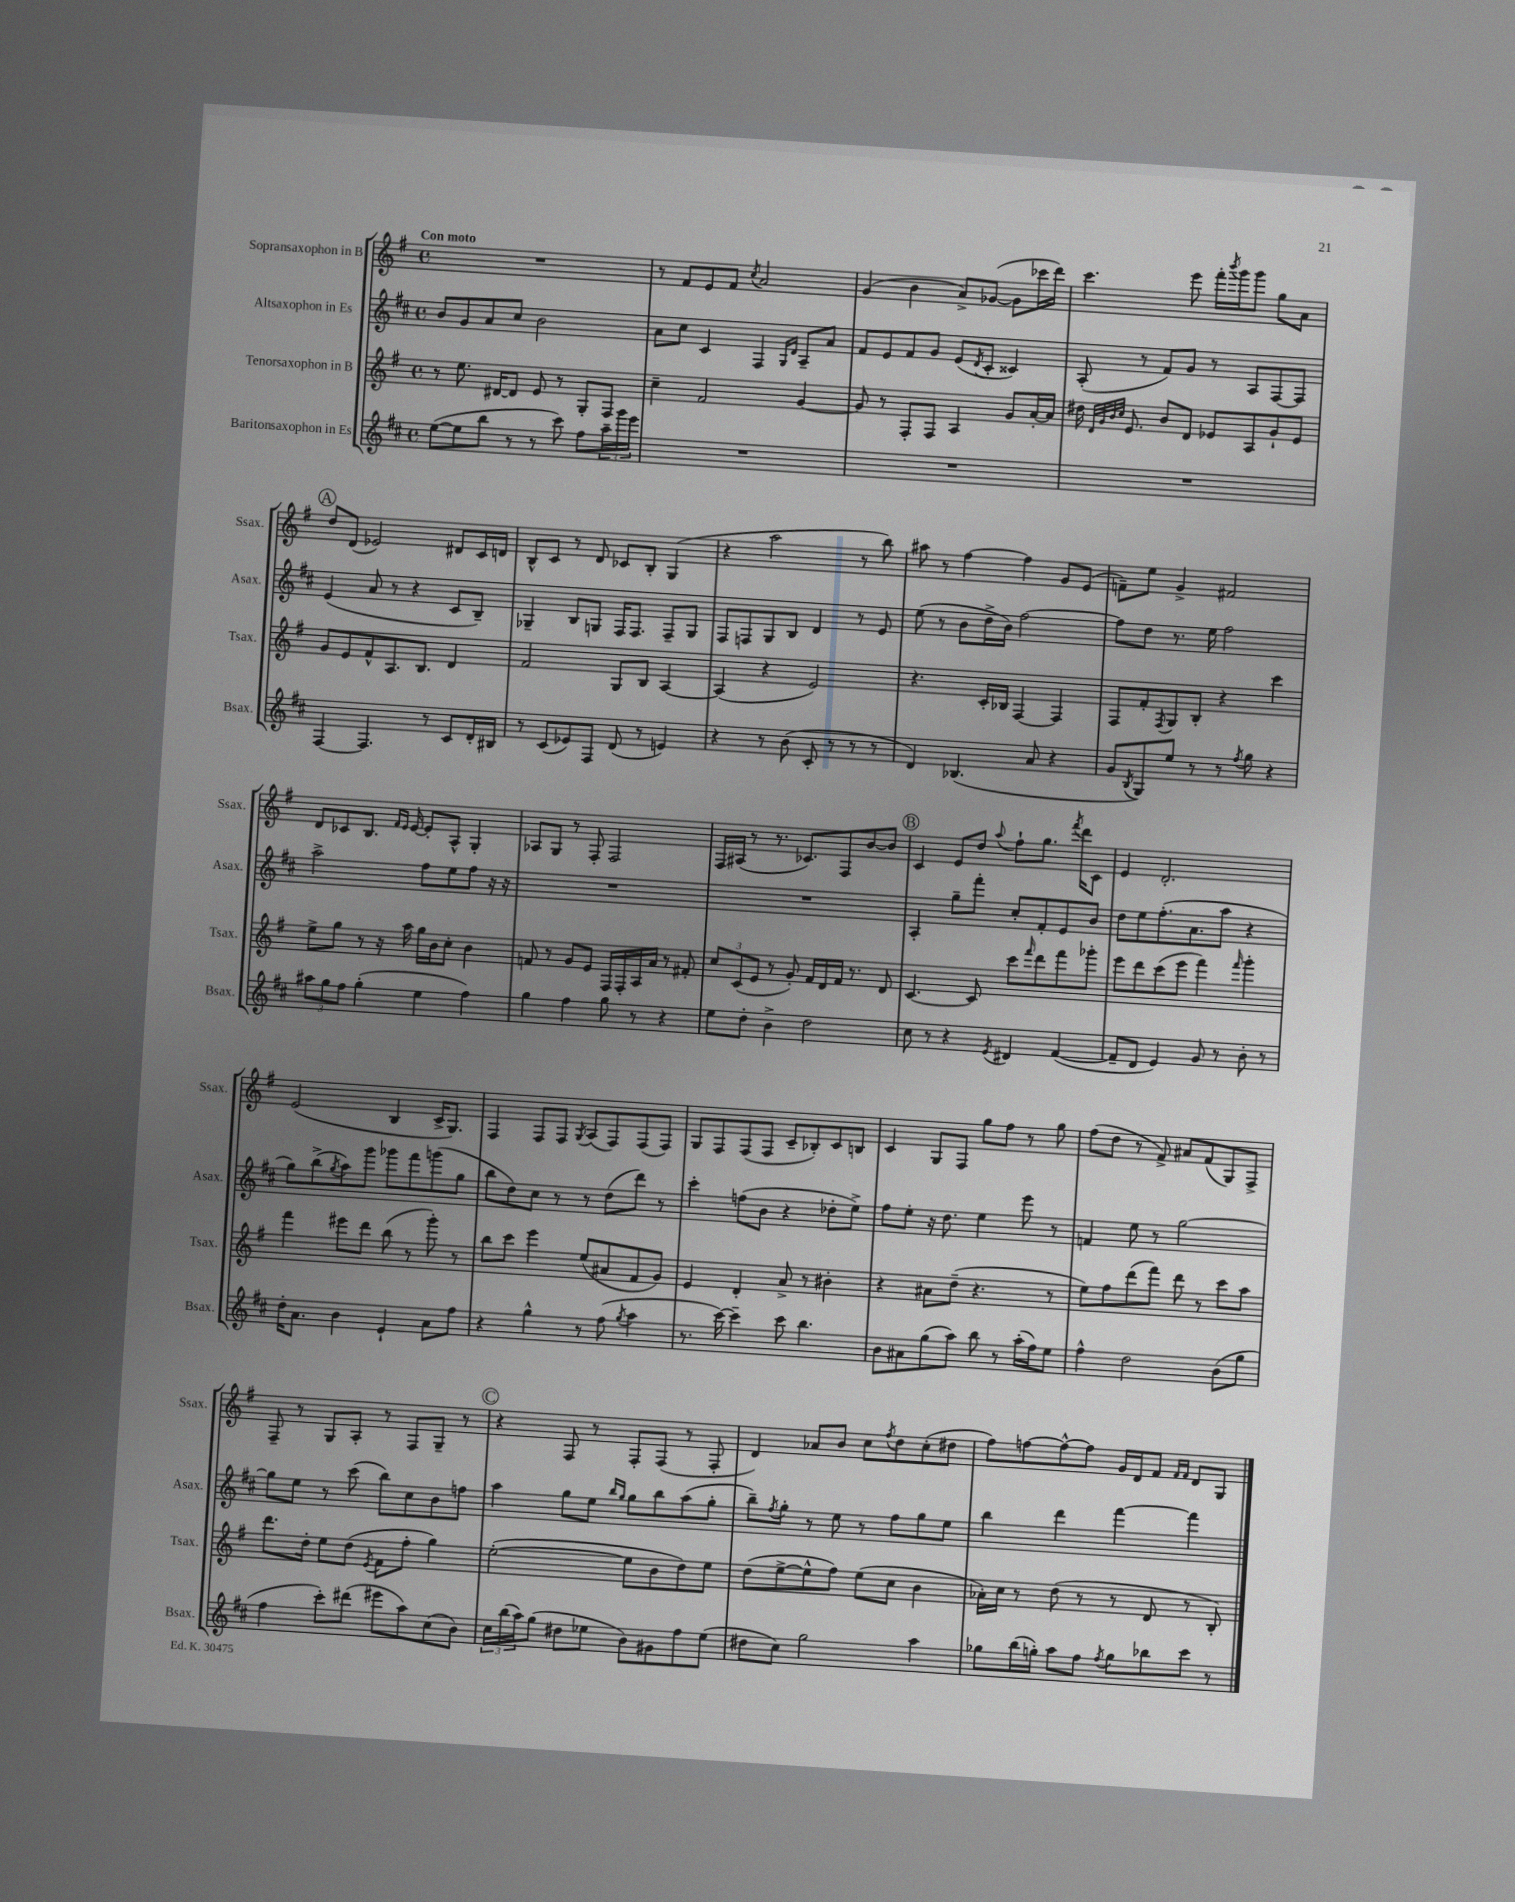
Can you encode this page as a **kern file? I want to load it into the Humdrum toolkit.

**kern	**kern	**kern	**kern
*part4	*part3	*part2	*part1
*staff4	*staff3	*staff2	*staff1
*I"Baritonsaxophon in Es	*I"Tenorsaxophon in B	*I"Altsaxophon in Es	*I"Sopransaxophon in B
*I'Bsax.	*I'Tsax.	*I'Asax.	*I'Ssax.
*clefG2	*clefG2	*clefG2	*clefG2
*k[f#c#]	*k[f#]	*k[f#c#]	*k[f#]
*M4/4	*M4/4	*M4/4	*M4/4
*met(c)	*met(c)	*met(c)	*met(c)
=1	=1	=1	=1
!	!	!	!LO:TX:a:B:t=Con moto
([8ee\L	8r	8b/L	1r
8ee\]	8.ee\	8g/	.
8bb\J	.	8a/	.
.	[16d#X/KL	.	.
8r	8d#/J]	8cc#/J	.
8r	8e/	2b\	.
8ccc#\)	8r	.	.
8ff#\L	8G'/L	.	.
24aa~\L	8F#/J	.	.
24ggg\	.	.	.
24eee\JJ	.	.	.
=2	=2	=2	=2
1r	4cc~\	8a\L	8r
.	.	8cc#\J	8f#/L
.	2f#/	4c#/	8e/
.	.	.	8f#/J
.	.	.	8qcc/
.	.	4F#/	2a/
.	.	16qqG/LL	.
.	.	16qqd/JJ	.
.	[4g/	8A~/L	.
.	.	8a/J	.
=3	=3	=3	=3
1r	8g/]	8f#/L	(4g/
.	8r	8e/	.
.	8F#'/L	8f#/	4b\
.	8F#/J	8g/J	.
.	4A/	(8e/L	8a^/L)
.	.	8qd/	.
.	.	8c#'/J	([8g-X/J
.	8g/L	4c##X/)	8g-\L]
.	[16a'/L	.	16ccc-X\L
.	16a/JJ]	.	16ddd\JJ)
=4	=4	=4	=4
1r	16dd#X\	(8A'/	4.ccc\
.	32qqd/LLL	.	.
.	32qqg/	.	.
.	32qqb/	.	.
.	32qqcc/JJJ	.	.
.	8.e/	.	.
.	.	8r	.
.	8b/L	8f#/L)	.
.	8d/J	8g/J	8eee\
.	8e-X/L	8r	16fff#'\LL
.	.	.	8qbbb/
.	.	.	16ggg\J
.	8A/	8A/L	8ggg\J
.	8g`/	[8F#/	8gg\L
.	8e-/J	8F#/J]	8a\J
!!LO:LB:g=z
!!LO:REH:place=s1:t=A
=5	=5	=5	=5
[4F#/	8g/L	(4e/	8dd/L
.	8e/	.	(8d/J
4.F#/]	8f#^^/	8a/	2e-X/)
.	8.A/	8r	.
.	.	4r	.
.	8.B/J	.	.
8r	.	.	.
8c#/L	4d/	8c#/L	8d#X/L
16d'/L	.	8B~/J)	16c/L
16B#X/JJ	.	.	16dn/JJ
=6	=6	=6	=6
8r	2f#/	4G-X~/	8B^^/L
(8c#/L	.	.	8c/J
8e-X/)	.	8B/L	8r
8F#/J	.	8Gn/J	8d/
(8d/	8G/L	16F#/KL	8c-X/L
.	.	8.F#/J	.
8r	8B/J	.	8B'/J
4en/)	[4A/	8F#~/L	(4G/
.	.	8G/J	.
=7	=7	=7	=7
4r	(4A/]	8F#/L	4r
.	.	8Fn/	.
8r	4r	8G/	2aa\
(8b\	.	8B/J	.
8c#'/	2e/)	4d/	.
8r	.	.	.
8r	.	8r	8r
8r	.	8e/	8bb\)
=8	=8	=8	=8
4d/)	4.r	(8ee\	8aa#X\
.	.	8r	8r
(4.B-X/	.	8b\L	[4ff#\
.	16c'/LL	16dd^\L	.
.	16B-X/JJ	16b\JJ)	.
.	[4F#/	[2ff#\	4ff#\]
8a/	.	.	.
4r	4F#/]	.	8g/L
.	.	.	(8e/J
=9	=9	=9	=9
8g/L	8F#/L	8ff#\L]	8fn~\L)
8qB/	.	.	.
8G/)	8f#'/	8dd\J	8ee\J
.	8qF#/	.	.
8ee/J	8G/	8.r	4g^/
8r	8B'/J	.	.
.	.	16ee\	.
8r	4r	2ff#\	2f#X/
8qff#/	.	.	.
8gg\	.	.	.
4r	4ccc\	.	.
!!LO:LB:g=z
=10	=10	=10	=10
12aa#X\L	8ee^\L	2aa^\	8d/L
12gg\	.	.	.
.	8gg\J	.	8c-X/
12ff#\J	.	.	.
(4gg'\	8r	.	8.B/J
.	16r	.	.
.	.	.	16qqf#/LL
.	.	.	16qqe/JJ
.	16aa\	.	[16e/
4ee\	16gg\LL	8ff#\L	8e'/L]
.	16b\J	.	.
.	8cc'\J	8ee\	8A^^/J
4ff#\)	4b\	8ff#\J	4G'/
.	.	16r	.
.	.	16r	.
=11	=11	=11	=11
4gg\	8fn/	1r	8A-X/L
.	8r	.	8G/J
4ff#\	8g/L	.	8r
.	8e/J	.	8F#'/
8gg\	16F#/LL	.	2F#/
.	16F#'/	.	.
8r	16A/	.	.
.	16a/JJ	.	.
4r	8r	.	.
.	8f#X'/	.	.
=12	=12	=12	=12
8ee\L	12cc/L	1r	16F#/LL
.	.	.	(16A#X/JJ
.	(12c/	.	.
8dd'\J	.	.	8r
.	12e/J	.	.
4b^\	8r	.	8.r
.	8g'/)	.	.
.	.	.	8.c-X/L)
2dd\	16f#/LL	.	.
.	16d/	.	.
.	16f#/JJ	.	8F#/
.	8.r	.	.
.	.	.	[8b/
.	8d/	.	8b/J]
!!LO:REH:place=s1:t=B
=13	=13	=13	=13
8cc#\	[4.c/	4A'/	4c/
8r	.	.	.
4r	.	8gg~\L	8e/L
.	8c/]	8fff#'\J	8dd/J
8qe/	.	.	8qqaa/
4d#X/	8ccc\L	8cc#'/L	8ff#`\L
.	16qqfff#/	.	.
.	8ddd\	8f#'/	8.gg\J
([4f#/	8fff#\	8e/	.
.	.	.	8qfff#/
.	.	.	16ddd\KL
.	8ggg-X'\J	8b/J	8c\J
=14	=14	=14	=14
8f#~/L]	8eee\L	8dd\L	4e/
8d/J	8ddd\	8ee\	.
4e/)	(8ccc\	(8.ff#'\	2.d'/
.	8eee\J	.	.
.	.	8.a\	.
8g/	4fff#\)	.	.
8r	.	8aa\J	.
.	16qqfff#/	.	.
8b'\	4ggg'\	4r	.
8r	.	.	.
!!LO:LB:g=z
=15	=15	=15	=15
16dd'\KL	4fff#\	8gg\L)	(2e/
8.a\J	.	.	.
.	.	(8bb^\	.
.	.	8qgg/	.
4b\	8eee#X\L	8aa\)	.
.	8ddd\J	8ggg\J	.
4e`/	(8bb\	8ggg-X\L	4B/
.	8r	8fff#\	.
8a\L	8ggg'\)	(8gggn\	16c^/KL
.	.	.	8.G/J)
8ff#\J	8r	8gg\J	.
=16	=16	=16	=16
4r	8bb\L	8bb\L	4F#/
.	8ccc\J	8dd\)	.
4gg^^\	4eee\	8cc#\J	8F#/L
.	.	8r	8F#/J
.	.	.	8qG/
8r	(8ee/L	8r	(8A/L
(8ff#\	8a#X/	(8dd\L	8F#/)
8qgg/	.	.	.
4aa\	8f#/	8ddd\J)	(8F#/
.	8g/J)	8r	8F#/J)
=17	=17	=17	=17
8.r	4e/	4ccc#'\	8G/L
.	.	.	8F#/
[16ccc#\)	.	.	.
4ccc#~\]	4d'/	(8ffn\L	(8F#/
.	.	8b\J	8F#/J
8ccc#\	8a^/	4r	8c~/L
4.bb\	8r	.	8B-X'/)
.	4b#X'\	8dd-X'\L	8c/
.	.	8ee^\J)	8Bn/J
=18	=18	=18	=18
8b\L	4r	8ff#\L	4c/
8a#X\	.	8ee'\J	.
(8gg\	8a#X\L	16r	8G/L
.	.	8.dd\	.
8aa\J)	(8dd~\J	.	8F#/J
8bb\	4.r	4ee\	8gg\L
8r	.	.	8ff#\J
(16aa'\LL	.	8eee\	8r
16ff#\J)	.	.	.
8ee\J	8r	8r	8gg\
=19	=19	=19	=19
4ff#^^\	8ee\L)	4fn/	(8ff#\L
.	8ff#\	.	8dd\J
2dd\	(8ddd\	8ee\	8r
.	8fff#\J)	8r	8f#^/)
.	8ddd\	[2gg\	8a#X/L
.	8r	.	(8f#/
(8b\L	8ccc\L	.	8G/)
8gg\J	8aa\J	.	8F#^/J
!!LO:LB:g=z
=20	=20	=20	=20
4ff#\	8.ddd\L	8gg\L]	8F#~/
.	.	8ee\J	8r
.	16dd'\Jk	.	.
8ccc#'\L)	8ee\L	8r	8G/L
(8ddd#X\J	(8dd\J	(8ccc#\	8A'/J
.	8qe/	.	.
8eee#X\L	8f#\L	8bb\L)	8r
8aa\)	8ff#'\J	8cc#\	8F#/L
(8cc#\	4gg\)	8b\	8G~/J
8b\J)	.	8ffn\J	8r
!!LO:REH:place=s1:t=C
=21	=21	=21	=21
24cc#\LL	([2ee'\	4aa\	4r
(24bb\	.	.	.
24aa\J)	.	.	.
(8gg\J	.	.	.
8dd#X\L	.	8gg\L	8F#/
8ee-X\J	.	8ee\J	8r
.	.	16qqbb/LL	.
.	.	16qqgg/JJ	.
8b\L)	8ee\L]	8gg\L	8F#'/L
8g#X\	8b\	8bb\	(8F#/J
8ff#\	8dd\)	(8aa\	8r
(8ee-\J	8ee\J	8gg'\J	8F#'/
=22	=22	=22	=22
8dd#X\L	(8dd\L	8bb~\L)	4d/)
.	.	8qff#/	.
8cc#\J)	[8ee^\	8gg'\J	.
2gg\	8ee^^\]	8r	8a-X/L
.	8ff#\J)	8ee\	8b/J
.	(8ee\L	8r	8cc\L
.	.	.	8qff#/
.	8cc\J	8ff#\L	8dd\
4aa\	4b\	8gg\	(8cc'\
.	.	8ee\J	8dd#X\J
=23	=23	=23	=23
8gg-X\L	16a-X'\LL)	4bb\	8ff#\L)
.	16cc\JJ	.	.
(16bb\L	8r	.	[8ffn\
16ggn'\JJ)	.	.	.
8aa\L	(8dd\	4ddd\	8ff^^\_
8ff#\J	8r	.	8ff\J]
8qff#/	.	.	.
8gg\L	8r	[4fff#\	16g/LL
.	.	.	16d/J
8bb-X\	8d/	.	8f#/J
.	.	.	16qqf#/LL
.	.	.	16qqf#/JJ
8ccc#\J	8r	4fff#\]	8d/L
8r	8B'/)	.	8G/J
==	==	==	==
*-	*-	*-	*-
